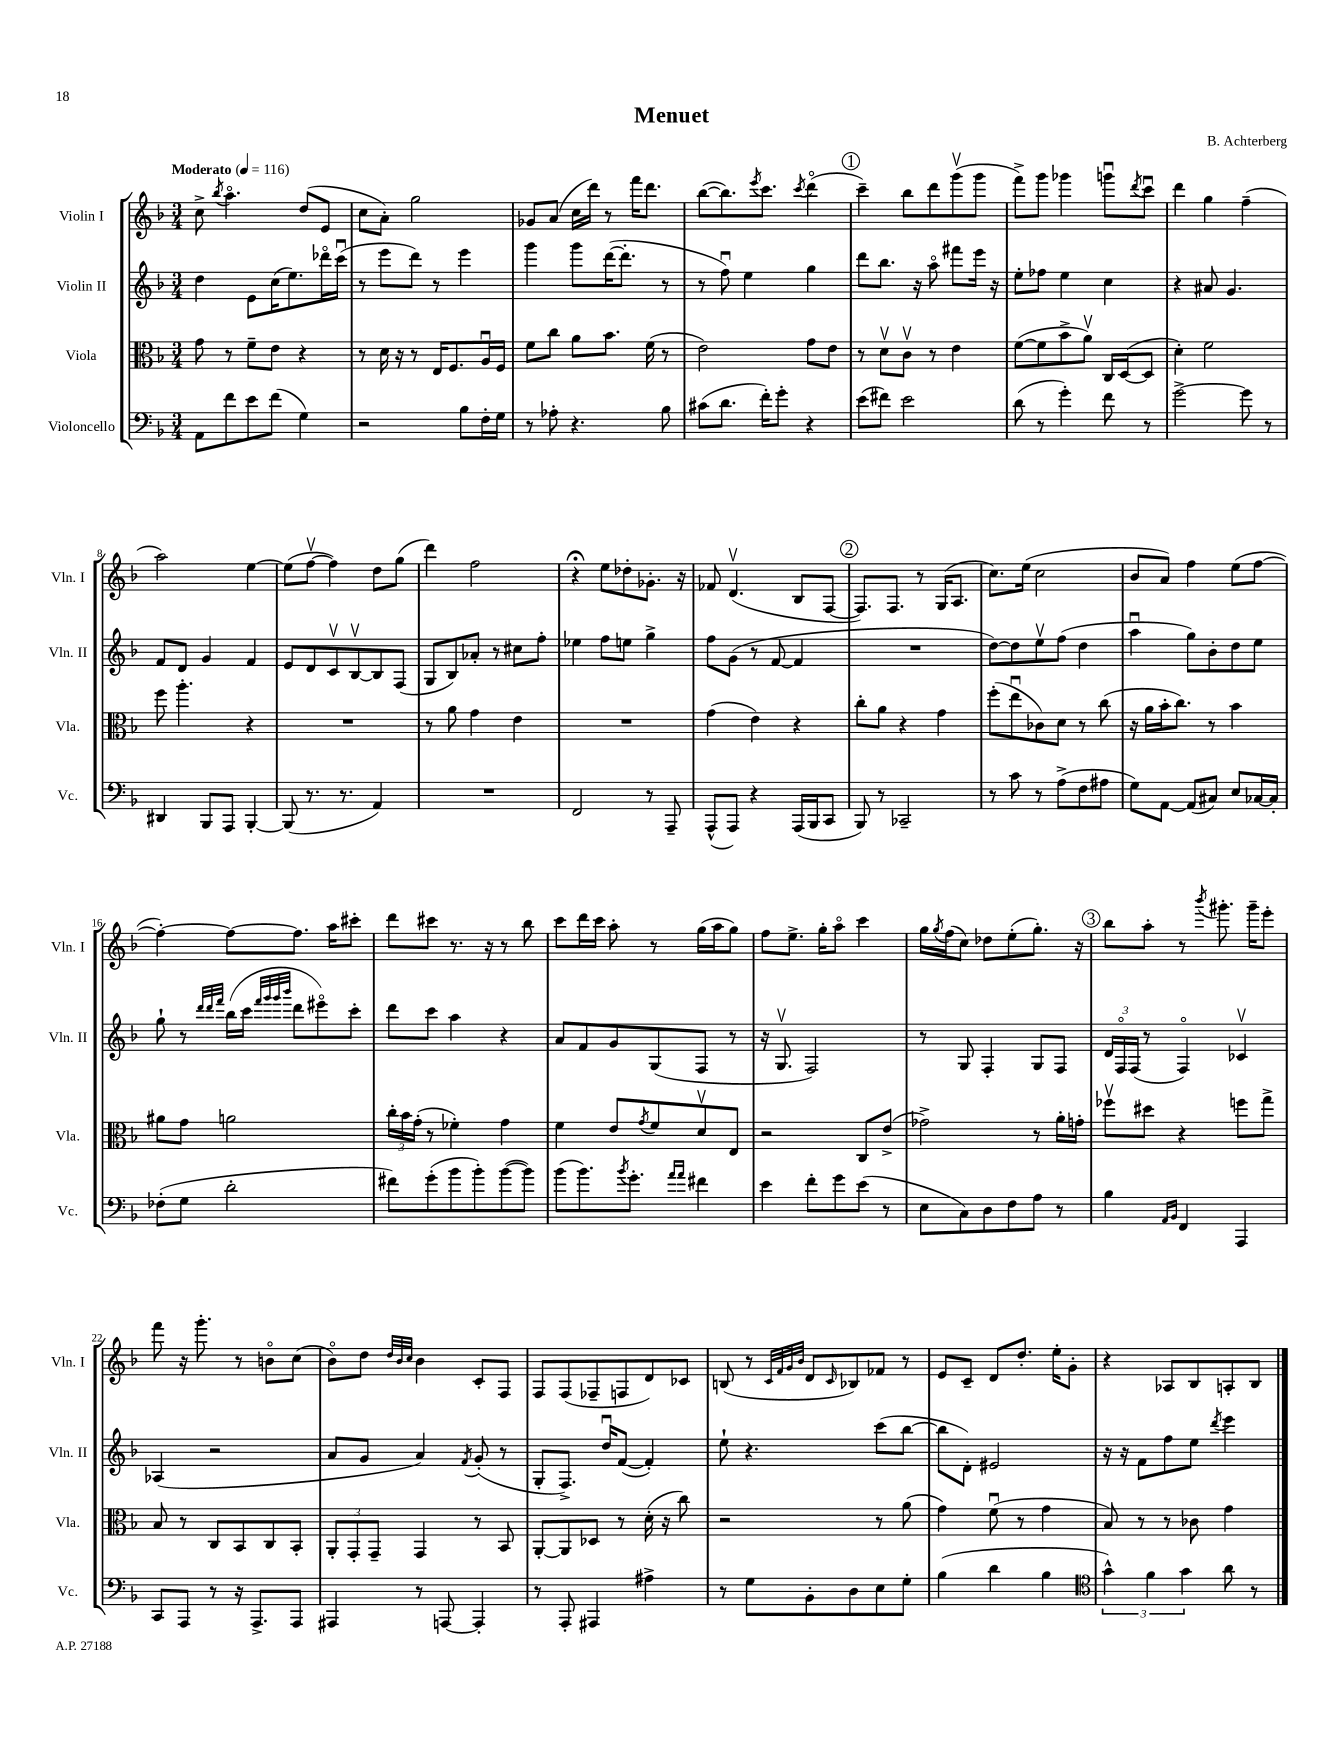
\header { title = "Menuet" composer = "B. Achterberg" }
<<
\new StaffGroup <<
\new Staff = "s0" \with { instrumentName = "Violin I" shortInstrumentName = "Vln. I" } {
    \clef treble \key f \major \numericTimeSignature \time 3/4 \tempo "Moderato" 4 = 116
    c''8-> \acciaccatura { bes''8 } a''4.\flageolet d''8( e'8 |
    c''8 a'8-.) g''2 |
    ges'8 a'8( c''16 d'''16) r8 f'''16 d'''8. |
    bes''8~( bes''8.) \acciaccatura { e'''8 } c'''8. \acciaccatura { c'''8 } d'''4\flageolet( |
    \mark \markup { \circle "1" } c'''4--) bes''8 d'''8 g'''8\upbow( g'''8 |
    f'''8->) g'''8 ges'''4 g'''8\downbow \acciaccatura { d'''8 } c'''8\downbow |
    d'''4 g''4 f''4--( |
    a''2) e''4~ |
    e''8( f''8~\upbow f''4) d''8 g''8( |
    d'''4) f''2 |
    r4\fermata e''8 des''8-. ges'8.-. r16 |
    fes'8 d'4.\upbow( bes8 f8~ |
    \mark \markup { \circle "2" } f8.) f8. r8 g16( a8. |
    c''8.) e''16( c''2 |
    bes'8 a'8) f''4 e''8( f''8~ |
    f''4~-.) f''8~ f''8. a''16 cis'''8-. |
    d'''8 cis'''8 r8. r16 r8 bes''8 |
    c'''8 d'''16 c'''16 a''8-. r8 g''16( a''16 g''8) |
    f''8 e''8.-> g''16-. a''8\flageolet c'''4 |
    g''16 \acciaccatura { g''8 } f''16( c''8) des''8 e''8-.( g''8.-.) r16 |
    \mark \markup { \circle "3" } bes''8 a''8-. r8 \acciaccatura { bes'''8 } gis'''8.-. gis'''16-- e'''8-. |
    f'''8 r16 g'''8.-. r8 b'8\flageolet c''8( |
    bes'8\flageolet) d''8 \grace { d''32 bes'32 c''32 } bes'4 c'8-. f8 |
    f8 f8( fes8-- f8 d'8) ces'8 |
    b8( r8 \grace { c'32 f'32 g'32 bes'32 } d'8 \grace { c'16 } bes8) fes'8 r8 |
    e'8 c'8-- d'8 d''8.-. e''16-. g'8-. |
    r4 aes8 bes8 a8-. bes8 \bar "|." |
}
\new Staff = "s1" \with { instrumentName = "Violin II" shortInstrumentName = "Vln. II" } {
    \clef treble \key f \major \numericTimeSignature \time 3/4
    d''4 e'8 c''16( e''8.) des'''16\flageolet c'''16\downbow( |
    r8 e'''8 d'''8) r8 e'''4 |
    g'''4 g'''8 d'''16~( d'''8.-. r8 |
    r8 f''8\downbow) e''4 g''4 |
    \mark \markup { \circle "1" } d'''8 bes''8. r16 a''8\flageolet fis'''8 e'''16 r16 |
    e''8-. fes''8 e''4 c''4 |
    r4 ais'8 g'4. |
    f'8 d'8 g'4 f'4 |
    e'8 d'8 c'8\upbow bes8~\upbow bes8 f8( |
    g8 bes8) aes'8-. r8 cis''8 f''8-. |
    ees''4 f''8 e''8 g''4-> |
    f''8 g'8( r8 f'8~ f'4 |
    \mark \markup { \circle "2" } R2. |
    d''8~) d''8 e''8\upbow f''8( d''4 |
    a''4\downbow g''8) bes'8-. d''8 e''8 |
    g''8-! r8 \grace { d'''32 d'''32 f'''32 } bes''16( c'''16 \grace { f'''32 g'''32 g'''32 bes'''32 } d'''8 eis'''8\flageolet) c'''8-. |
    d'''8 c'''8 a''4 r4 |
    a'8 f'8 g'8 g8( f8 r8 |
    r16 g8.\upbow f2) |
    r8 g8 f4-. g8 f8 |
    \mark \markup { \circle "3" } \tuplet 3/2 { d'16 f16\flageolet f16( } r8 f4\flageolet) ces'4\upbow |
    aes4( r2 |
    a'8 g'8 a'4) \acciaccatura { f'8 } g'8-.( r8 |
    g8-. f8.->) d''16\downbow f'8~( f'4-.) |
    e''8-! r4. c'''8( bes''8~ |
    bes''8 d'8-.) eis'2 |
    r16 r16 f'8 f''8 e''8 \acciaccatura { d'''8 } e'''4 \bar "|." |
}
\new Staff = "s2" \with { instrumentName = "Viola" shortInstrumentName = "Vla." } {
    \clef alto \key f \major \numericTimeSignature \time 3/4
    g'8 r8 f'8-- e'8 r4 |
    r8 d'16 r16 r8 e16 f8. a16\downbow f16 |
    f'8 c''8 a'8 bes'8. f'16( r8 |
    e'2) g'8 e'8 |
    \mark \markup { \circle "1" } r8 d'8\upbow c'8\upbow r8 e'4 |
    f'8~( f'8 bes'8-> a'8\upbow) c16 d16~( d8 |
    d'4-.) f'2 |
    f''8 a''4.-. r4 |
    R2. |
    r8 a'8 g'4 e'4 |
    R2. |
    g'4( e'4) r4 |
    \mark \markup { \circle "2" } c''8-. a'8 r4 g'4 |
    f''8-.( e''8\downbow ces'8) d'8 r8 c''8( |
    r16 a'16 bes'16-. c''8.) r8 bes'4 |
    ais'8 g'8 a'2 |
    \tuplet 3/2 { c''16-. bes'16 g'16-.( } r8 fes'4-.) g'4 |
    f'4 e'8 \acciaccatura { g'8 } f'8 d'8\upbow e8 |
    r2 c8 e'8->( |
    ges'2->) r8 a'16-. g'16-. |
    \mark \markup { \circle "3" } fes''8\upbow dis''8 r4 f''8 g''8-> |
    bes8 r8 c8 bes,8 c8 bes,8-. |
    \tuplet 3/2 { a,8-. g,8-. g,8-- } g,4 r8 bes,8 |
    a,8~-. a,8 des8 r8 d'16-.( r16 c''8) |
    r2 r8 a'8( |
    g'4) f'8\downbow( r8 g'4 |
    bes8) r8 r8 ces'8 g'4 \bar "|." |
}
\new Staff = "s3" \with { instrumentName = "Violoncello" shortInstrumentName = "Vc." } {
    \clef bass \key f \major \numericTimeSignature \time 3/4
    a,8 f'8 e'8 f'8( g4) |
    r2 bes8 f16-. g16 |
    r8 aes8-. r4. bes8 |
    cis'8( d'8. f'16-.) g'8-. r4 |
    \mark \markup { \circle "1" } e'8( fis'8) e'2 |
    d'8( r8 g'4-.) f'8 r8 |
    g'2~-> g'8 r8 |
    dis,4 bes,,8 a,,8 bes,,4~-. |
    bes,,8( r8. r8. a,4) |
    R2. |
    f,2 r8 a,,8-- |
    a,,8-^( a,,8) r4 a,,16( bes,,16 c,8 |
    \mark \markup { \circle "2" } bes,,8) r8 ces,2-- |
    r8 c'8 r8 a8->( f8 ais8 |
    g8) a,8~ a,8( cis8) e8 ces16~ ces16-. |
    fes8-.( g8 d'2-. |
    fis'8) g'8-.( bes'8 bes'8-.) bes'8~( bes'8) |
    bes'8( bes'8.) \acciaccatura { bes'8 } g'8.-. \grace { a'16 a'16 } fis'4 |
    e'4 f'8-. g'8 e'8( r8 |
    e8 c8) d8 f8 a8 r8 |
    \mark \markup { \circle "3" } bes4 \grace { a,16 bes,16 } f,4 a,,4 |
    c,8 a,,8 r8 r16 a,,8.-> a,,8 |
    ais,,4 r8 a,,8~ a,,4-. |
    r8 a,,8-. ais,,4 ais4-> |
    r8 g8 bes,8-. d8 e8 g8-. |
    bes4( d'4 bes4 |
    \clef tenor \tuplet 3/2 { g'4-^) f'4 g'4 } a'8 r8 \bar "|." |
}
>>
>>
